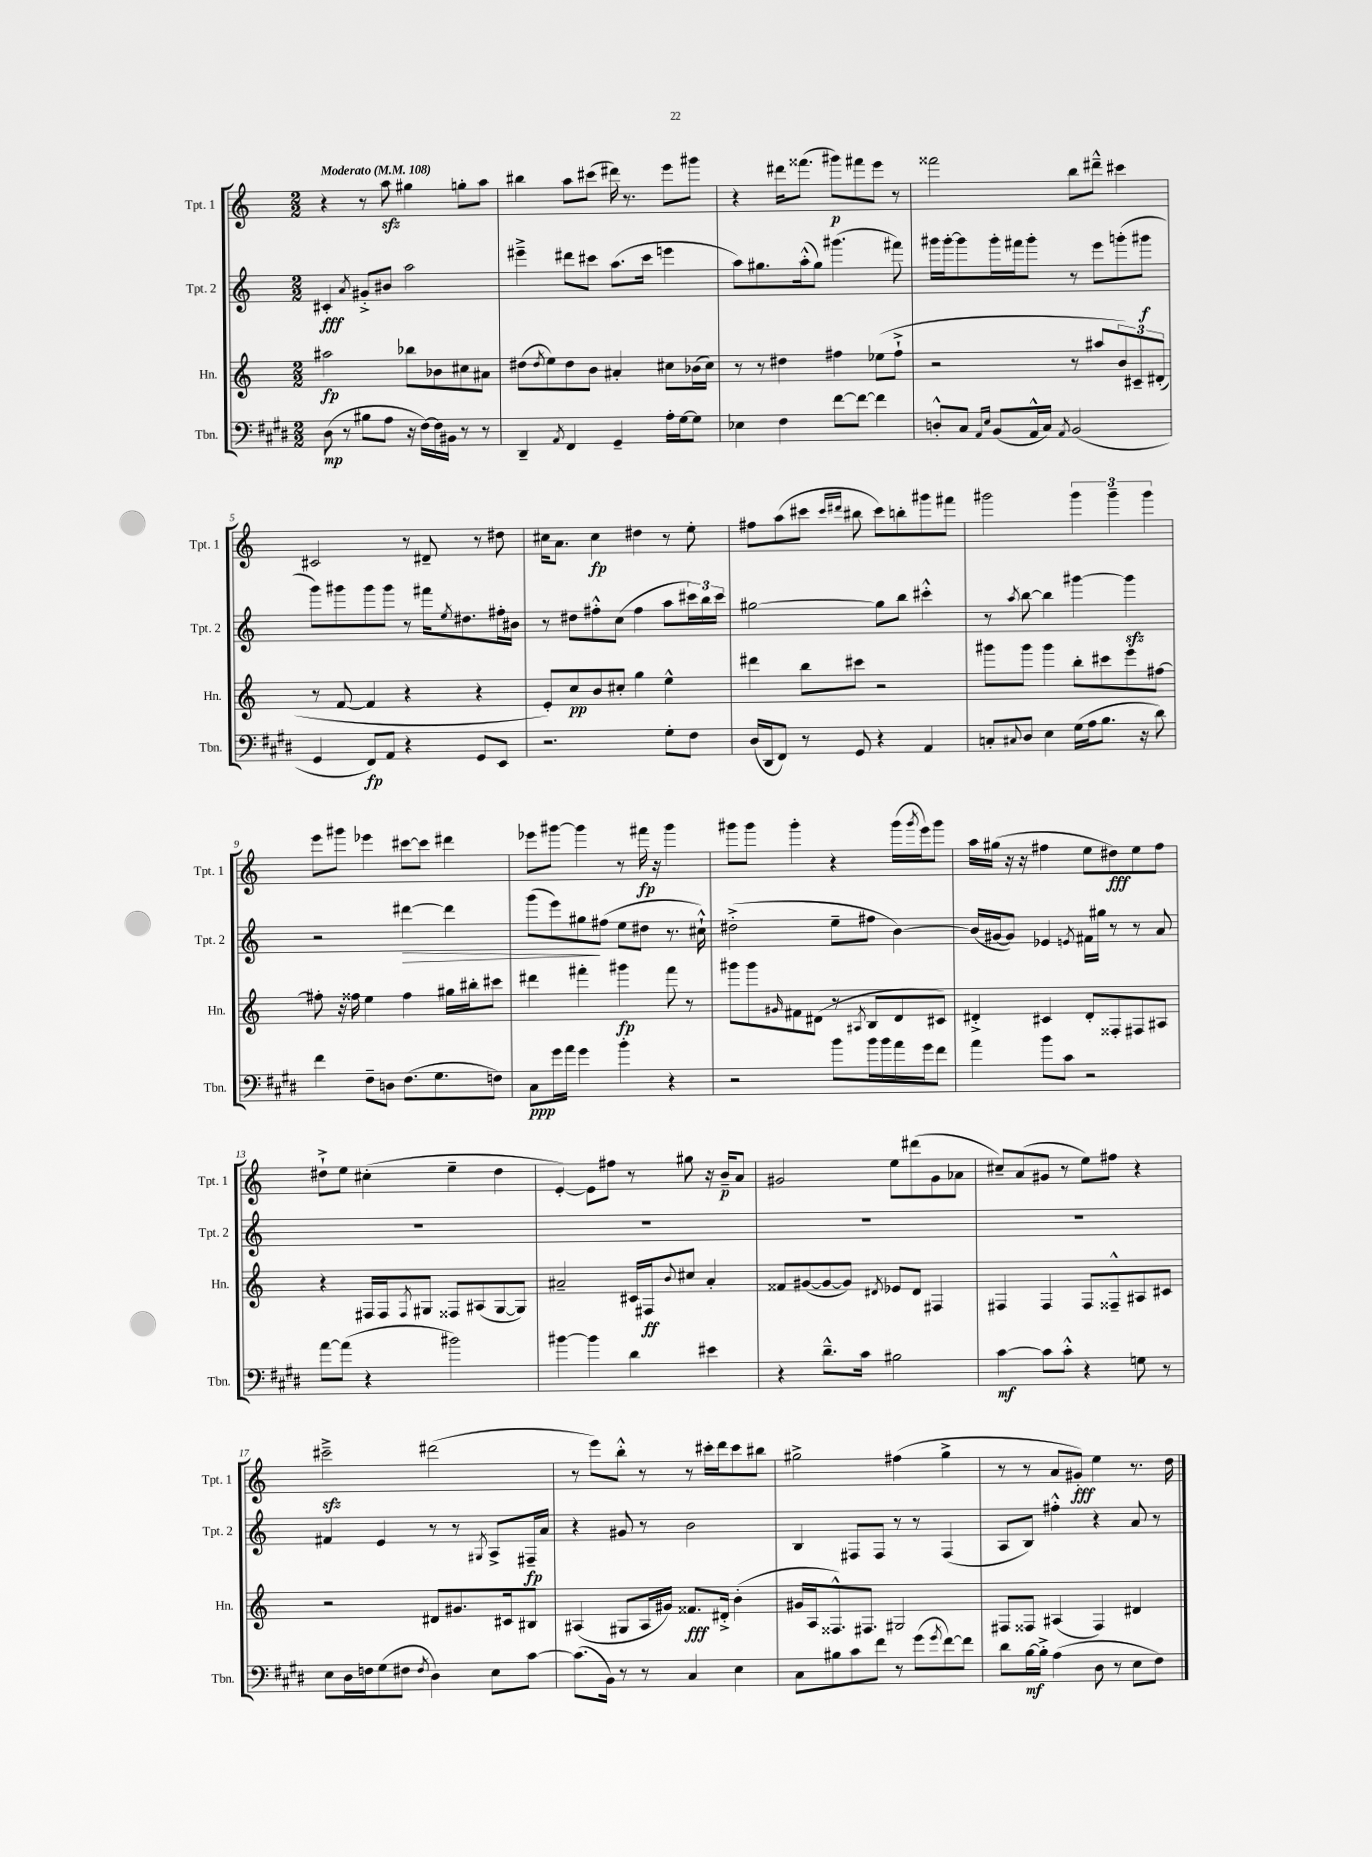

**kern	**kern	**kern	**kern
*staff4	*staff3	*staff2	*staff1
*clefF4	*clefG2	*clefG2	*clefG2
*k[f#c#g#d#]	*k[]	*k[]	*k[]
*M2/2	*M2/2	*M2/2	*M2/2
*MM108	*MM108	*MM108	*MM108
(8D#	2aa#	4c#'	4r
8r	.	.	.
.	.	8qa	.
8B#	.	8g#'^	8r
8A	.	8b#	8aa
16r	8bb-	2aa	4gg#
[16F#)	.	.	.
16F#]	8b-	.	.
16BB#	.	.	.
8r	8cc#	.	8gg'
8r	8a#	.	8aa
=	=	=	=
4DD#~	(8dd#	4eee#~^	4bb#
.	8qdd#	.	.
.	8ee)	.	.
8qAA	.	.	.
4FF#	8dd#	8ddd#	8aa
.	8b	8ccc#	(8ccc#
4GG#~	4a#'	(8.aa	16ddd#)
.	.	.	8.r
.	.	16ccc#	.
16A'	8cc#	4eee	8eee
[16G#	.	.	.
8G#]	(16b-	.	8ggg#
.	16cc#)	.	.
=	=	=	=
4E-	8r	8aa)	4r
.	8r	8.gg#	.
4F#	4dd#	.	16ddd#
.	.	(16aa'^^	(8.fff##
.	.	8gg#)	.
[8f#	4ff#	(4.ggg#	8ggg#)
8f#_	.	.	8fff#
4f#]	(8ee-	.	8eee
.	8ff#`^	8fff#)	8r
=	=	=	=
8D'^^	2r	16ggg#	2fff##
.	.	[16ggg#'	.
8C#	.	8ggg#]	.
16qqAA	.	.	.
16qqE	.	.	.
(8BB	.	16ggg#'	.
.	.	16fff#	.
16AA^^	.	8ggg#'	.
16C#)	.	.	.
8qAA	.	.	.
(2BB	8r	8r	8bb
.	8aa#	8eee	8ddd#~^^
.	12b)	(8ggg'	4ccc#
.	12c#~	.	.
.	.	8ggg#	.
.	(12d#'	.	.
=	=	=	=
4GG#	8r	8ggg)	2c#
.	[8f	8ggg#	.
8FF#)	4f]	8ggg#	.
8AA	.	8ggg#	.
4r	4r	8r	8r
.	.	16fff#	8d#~
.	.	8qee	.
.	.	8.dd#	.
8GG#	4r	.	8r
8EE	.	16ff#'	8dd#
.	.	16b#	.
=	=	=	=
2.r	8e')	8r	16cc#
.	.	.	8.a
.	8cc	8dd#	.
.	8b	8ff#'^^	4cc#
.	8cc#'	(8cc	.
.	4gg	4ff#	4dd#
8G#'	4ee^^	8aa	8r
8F#	.	24ccc#)	8ee'
.	.	24bb	.
.	.	24ccc#	.
=	=	=	=
(16D#	4ddd#	[2gg#	8ff#
16DD#	.	.	.
8FF#)	.	.	(8aa
8r	8bb	.	8ccc#
.	.	.	16qqccc#
.	.	.	16qqddd#
8GG#	8ccc#	.	8bb#
4r	2r	8gg#]	8ccc#)
.	.	8bb	8bb'
4AA	.	4ccc#'^^	8ggg#
.	.	.	8fff#
=	=	=	=
8C'	8ggg#	8r	2ggg#
8qqC#	.	8qaa	.
8D#	8ggg#	[8bb	.
4E	4ggg#	4bb]	.
(16G#	8bb'	[4ggg#	6ggg#
16A	.	.	.
8.B	8ccc#	.	.
.	.	.	6ggg#~
.	8eee	4ggg#]	.
16r	.	.	.
.	.	.	6ggg#
8d#)	[8ff#	.	.
=	=	=	=
4f#	8ff#']	2r	8eee
.	16r	.	8ggg#
.	16ff##	.	.
8F#~	4ee	.	4eee-
8D	.	.	.
(8.F#	4ff##	[4ddd#	[8ccc#
.	.	.	8ccc#]
8.G#	.	.	.
.	16gg#	4ddd#]	4ddd#
.	16bb#'	.	.
8F)	8ccc#	.	.
=	=	=	=
8C#	4ddd#	(8ggg	8eee-
16g#	.	8eee)	[8ggg#
16a	.	.	.
4g#	4fff#'	8gg#	4ggg#]
.	.	(8ff#	.
4b'	4ggg#	8ee	8r
.	.	8dd#	16fff#
.	.	.	16r
4r	8fff#	8.r	4ggg#
.	8r	.	.
.	.	16cc#`^^)	.
=	=	=	=
2r	8ggg#	(2dd#'^	8ggg#
.	8ggg#	.	8ggg#
.	16qqg#	.	.
.	8f#	.	4ggg#'
.	(8d#	.	.
8b	8r	8ee~	4r
.	8qA#	.	.
16b	8B	8ff#	.
16b	.	.	.
16a	8d#	[4b)	(16ggg#
.	.	.	8qggg#
16g#	.	.	16eee)
8f#	8c#)	.	8ggg#
=	=	=	=
4a	4d#'^	(16b]	16aa
.	.	[16g#	(16gg#
.	.	8g#])	16r
.	.	.	16r
8b	4c#	4e-	4ff#
8c#	.	.	.
.	.	8qe	.
2r	8d#'	16f#	8ee
.	.	16gg#	.
.	8F##'	8r	8dd#)
.	8F#	8r	8ee
.	8A#	8a	8ff#
=	=	=	=
[8a	4r	1r	8dd#`^
(8a]	.	.	8ee
4r	16F#	.	(4cc#'
.	16F#	.	.
.	8qF#	.	.
.	8G#	.	.
2b#)	8F##	.	4ee~
.	(8A#	.	.
.	[8G#	.	4dd#
.	8G#])	.	.
=	=	=	=
[4b#	2a#~	1r	[4e')
4b#]	.	.	8e]
.	.	.	8ff#
4d#	16c#	.	8r
.	16F#	.	.
.	8qqb	.	.
.	8cc#	.	8gg#
4e#	4a#'	.	16r
.	.	.	16b~
.	.	.	8a
=	=	=	=
4r	8f##	1r	2g#
.	([8g#	.	.
8.d#~^^	8g#_	.	.
.	8g#])	.	.
16c#	.	.	.
.	8qd#	.	.
2B#	8e-	.	8ee
.	8d#	.	(8ddd#
.	4F#	.	8g#
.	.	.	8a-
=	=	=	=
[4c#	4F#	1r	8cc#~)
.	.	.	(8a
8c#]	4F#	.	8g#
8c#'^^	.	.	8r
4r	8F#	.	8ee)
.	8F##~^^	.	8ff#
8G	8A#	.	4r
8r	8c#	.	.
=	=	=	=
8E	2r	4f#	2ccc#~^
16D#	.	.	.
16F	.	.	.
(8G#	.	4e	.
8F#	.	.	.
8qF#	.	.	.
4D#)	8d#	8r	(2ddd#
.	8.g#	8r	.
.	.	8qG#	.
8E	.	8A^	.
.	16c#	.	.
[8c#	8B#	16F#~	.
.	.	16a	.
=	=	=	=
(8.c#]	(4A#	4r	8r
.	.	.	8eee)
16BB)	.	.	.
8r	8G#	8g#	8bb'^^
8r	16A#	8r	8r
.	16g#)	.	.
4C#	8.f##	2b	8r
.	.	.	16ccc#'
.	16d#'^	.	16ddd
4E	(4b'	.	8ccc#
.	.	.	8bb#
=	=	=	=
8C#	16g#	4B	2gg#^
.	16A	.	.
8B#	8.F##^^)	.	.
8c#	.	8F#	.
.	8.F#	.	.
8f#	.	8F#	.
8r	2G#	8r	(4ff#
(8g#	.	8r	.
8qg#	.	.	.
[8f#)	.	(4F#	4gg#^
8f#]	.	.	.
=	=	=	=
8d#	8F#	8A	8r
[16B	8F##	8B)	8r
16B'^]	.	.	.
(4A	(4A#	4ff#'^^	8a
.	.	.	8g#')
8D#	4F##)	4r	4ee
8r	.	.	.
8E	4d#	8a	8.r
8F#)	.	8r	.
.	.	.	16dd
==	==	==	==
*-	*-	*-	*-
